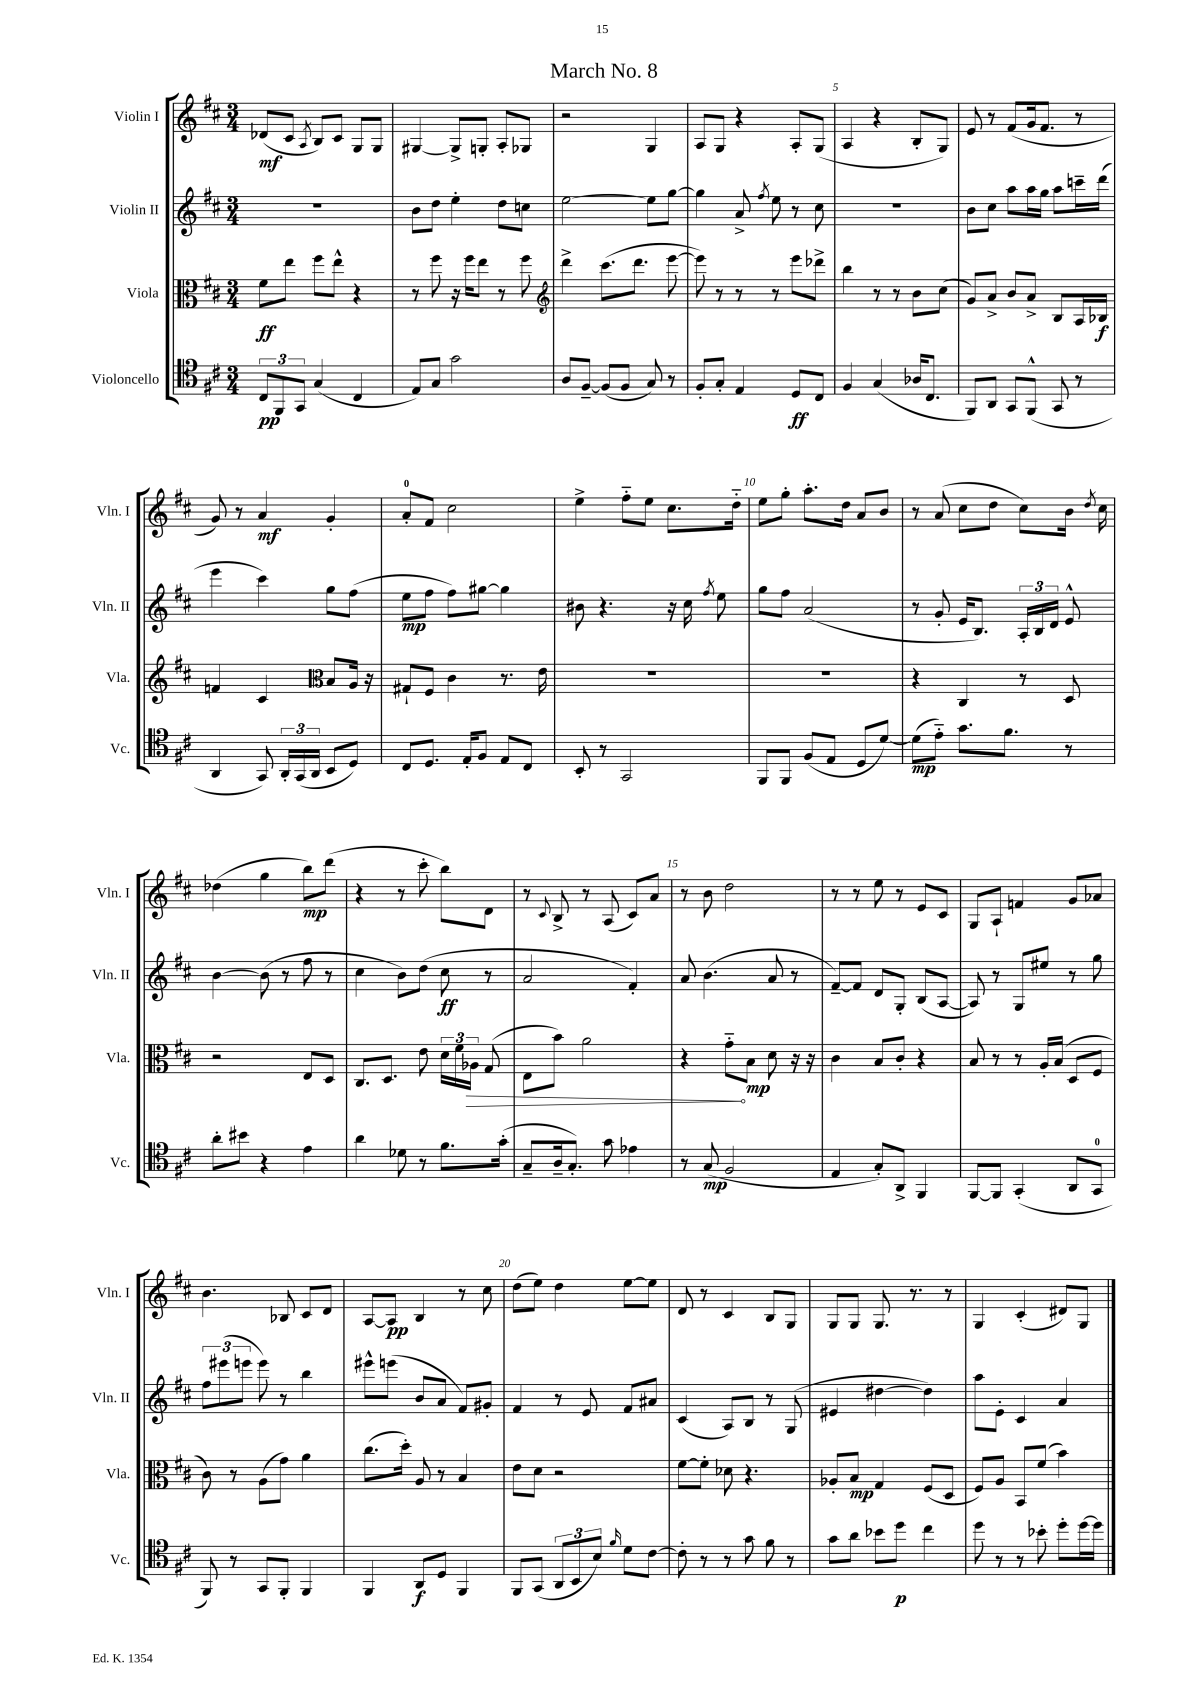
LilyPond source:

\header { title = "March No. 8" }
<<
\new StaffGroup <<
\new Staff = "s0" \with { instrumentName = "Violin I" shortInstrumentName = "Vln. I" } {
    \clef treble \key d \major \numericTimeSignature \time 3/4
    \autoBeamOff des'8[\mf( cis'8] \acciaccatura { a8 } b8[) cis'8] g8[ g8] |
    gis4~ gis8[-> g8]-. a8[-. ges8] |
    r2 g4 |
    a8[ g8] r4 a8[-. g8]( |
    a4 r4 b8[-. g8]) |
    e'8 r8 fis'8[( g'16 fis'8.] r8 |
    g'8) r8 a'4\mf g'4-. |
    a'8[-0-. fis'8] cis''2 |
    e''4-> fis''8[-_ e''8] cis''8.[ d''16]-_ |
    e''8[ g''8]-. a''8.[-. d''16] a'8[ b'8] |
    r8 a'8( cis''8[ d''8] cis''8[) b'16] \acciaccatura { d''8 } cis''16 |
    des''4( g''4 b''8[\mp) d'''8]( |
    r4 r8 cis'''8-. b''8[) d'8] |
    r8 \appoggiatura { cis'8 } b8-> r8 a8( cis'8[) a'8] |
    r8 b'8 d''2 |
    r8 r8 e''8 r8 e'8[ cis'8] |
    g8[ a8]-! f'4 g'8[ aes'8] |
    b'4. bes8 cis'8[ d'8] |
    a8[~ a8]\pp b4 r8 cis''8 |
    d''8[( e''8]) d''4 e''8[~ e''8] |
    d'8 r8 cis'4 b8[ g8] |
    g8[ g8] g8. r8. r8 |
    g4 cis'4-.( dis'8[) g8] \bar "|." |
}
\new Staff = "s1" \with { instrumentName = "Violin II" shortInstrumentName = "Vln. II" } {
    \clef treble \key d \major \numericTimeSignature \time 3/4
    \autoBeamOff R2. |
    b'8[ d''8] e''4-. d''8[ c''8] |
    e''2~ e''8[ g''8]~ |
    g''4 a'8-> \acciaccatura { fis''8 } e''8 r8 cis''8 |
    R2. |
    b'8[ cis''8] a''8[ a''16 g''16] a''8[ c'''16-- d'''16]( |
    e'''4 cis'''4) g''8[ fis''8]( |
    e''8[\mp fis''8] fis''8[) gis''8]~ gis''4 |
    bis'8 r4. r16 cis''16 \acciaccatura { fis''8 } e''8 |
    g''8[ fis''8] a'2( |
    r8 g'8-. e'16[ b8.]) \tuplet 3/2 { a16[-. b16 d'16] } e'8-^ |
    b'4~ b'8( r8 fis''8 r8 |
    cis''4 b'8[) d''8]( cis''8\ff r8 |
    a'2 fis'4-.) |
    a'8 b'4.( a'8 r8 |
    fis'8[~--) fis'8] d'8[ g8]-. b8[( a8]~ |
    a8) r8 g8[ eis''8] r8 g''8 |
    \tuplet 3/2 { fis''8[ eis'''8( e'''8] } e'''8) r8 b''4 |
    eis'''8[-^ e'''8]( b'8[ a'8] fis'8[) gis'8]-. |
    fis'4 r8 e'8 fis'8[ ais'8] |
    cis'4( a8[) b8] r8 g8( |
    eis'4 dis''4~ dis''4) |
    a''8[ e'8]-. cis'4 a'4 \bar "|." |
}
\new Staff = "s2" \with { instrumentName = "Viola" shortInstrumentName = "Vla." } {
    \clef alto \key d \major \numericTimeSignature \time 3/4
    \autoBeamOff fis'8[\ff e''8] fis''8[ e''8]-^ r4 |
    r8 fis''8 r16 fis''16[ e''8] r8 fis''8 |
    \clef treble d'''4-> cis'''8.[( d'''8.] e'''8~ |
    e'''8) r8 r8 r8 e'''8[ des'''8]-> |
    b''4 r8 r8 b'8[ cis''8]( |
    g'8[) a'8]-> b'8[ a'8]-> b8[ a16 bes16]\f |
    f'4 cis'4 \clef alto b8[ a16] r16 |
    gis8[-! fis8] cis'4 r8. e'16 |
    R2. |
    R2. |
    r4 cis4 r8 d8 |
    r2 e8[ d8] |
    cis8.[ d8.] e'8 \tuplet 3/2 { d'16[ fis'16 \once \override Hairpin.circled-tip = ##t aes16]\> } g8( |
    e8[ b'8]) a'2 |
    r4 g'8[-_\! b8]\mp d'8 r16 r16 |
    cis'4 b8[ cis'8]-. r4 |
    b8 r8 r8 a16[-. b16]( d8[ fis8] |
    cis'8) r8 a8[( g'8]) a'4 |
    cis''8.[( d''16]-.) a8 r8 b4 |
    e'8[ d'8] r2 |
    fis'8[~ fis'8]-. des'8 r4. |
    aes8[-. b8]\mp g4 fis8[( d8] |
    fis8[) a8] b,8[ fis'8]( b'4) \bar "|." |
}
\new Staff = "s3" \with { instrumentName = "Violoncello" shortInstrumentName = "Vc." } {
    \clef tenor \key d \major \numericTimeSignature \time 3/4
    \autoBeamOff \tuplet 3/2 { cis8[\pp fis,8 g,8] } g4( cis4 |
    e8[) g8] g'2 |
    a8[ fis8]~-- fis8[( fis8] g8) r8 |
    fis8[-. g8]-. e4 d8[\ff cis8] |
    fis4 g4( aes16[ cis8.] |
    fis,8[) a,8] g,8[ fis,8]-^( g,8 r8 |
    a,4 g,8) \tuplet 3/2 { a,16[-. g,16( a,16] } b,8[ d8]) |
    cis8[ d8.] e16[-. fis8] e8[ cis8] |
    b,8-. r8 g,2 |
    fis,8[ fis,8] fis8[( e8] d8[ d'8]~) |
    d'8[\mp( e'8]-_) g'8.[ fis'8.] r8 |
    a'8[-. bis'8] r4 e'4 |
    a'4 des'8 r8 fis'8.[ g'16]-.( |
    g8[-- a16-- g8.]-.) g'8 ees'4 |
    r8 g8\mp( fis2 |
    e4 g8[-.) a,8]-> fis,4 |
    fis,8[~ fis,8] g,4-.( a,8[ g,8]-0 |
    fis,8) r8 g,8[ fis,8]-. fis,4 |
    fis,4 a,8[\f d8] fis,4 |
    fis,8[ g,8]( \tuplet 3/2 { a,8[ b,8 b8]) } \grace { fis'16 } d'8[ cis'8]~ |
    cis'8-. r8 r8 g'8 fis'8 r8 |
    g'8[ a'8] bes'8[ d''8]\p cis''4 |
    d''8 r8 r8 bes'8-. d''8[-. d''16~ d''16] \bar "|." |
}
>>
>>
\layout { \context { \Score \override BarNumber.break-visibility = ##(#f #t #t) barNumberVisibility = #(every-nth-bar-number-visible 5) } }
